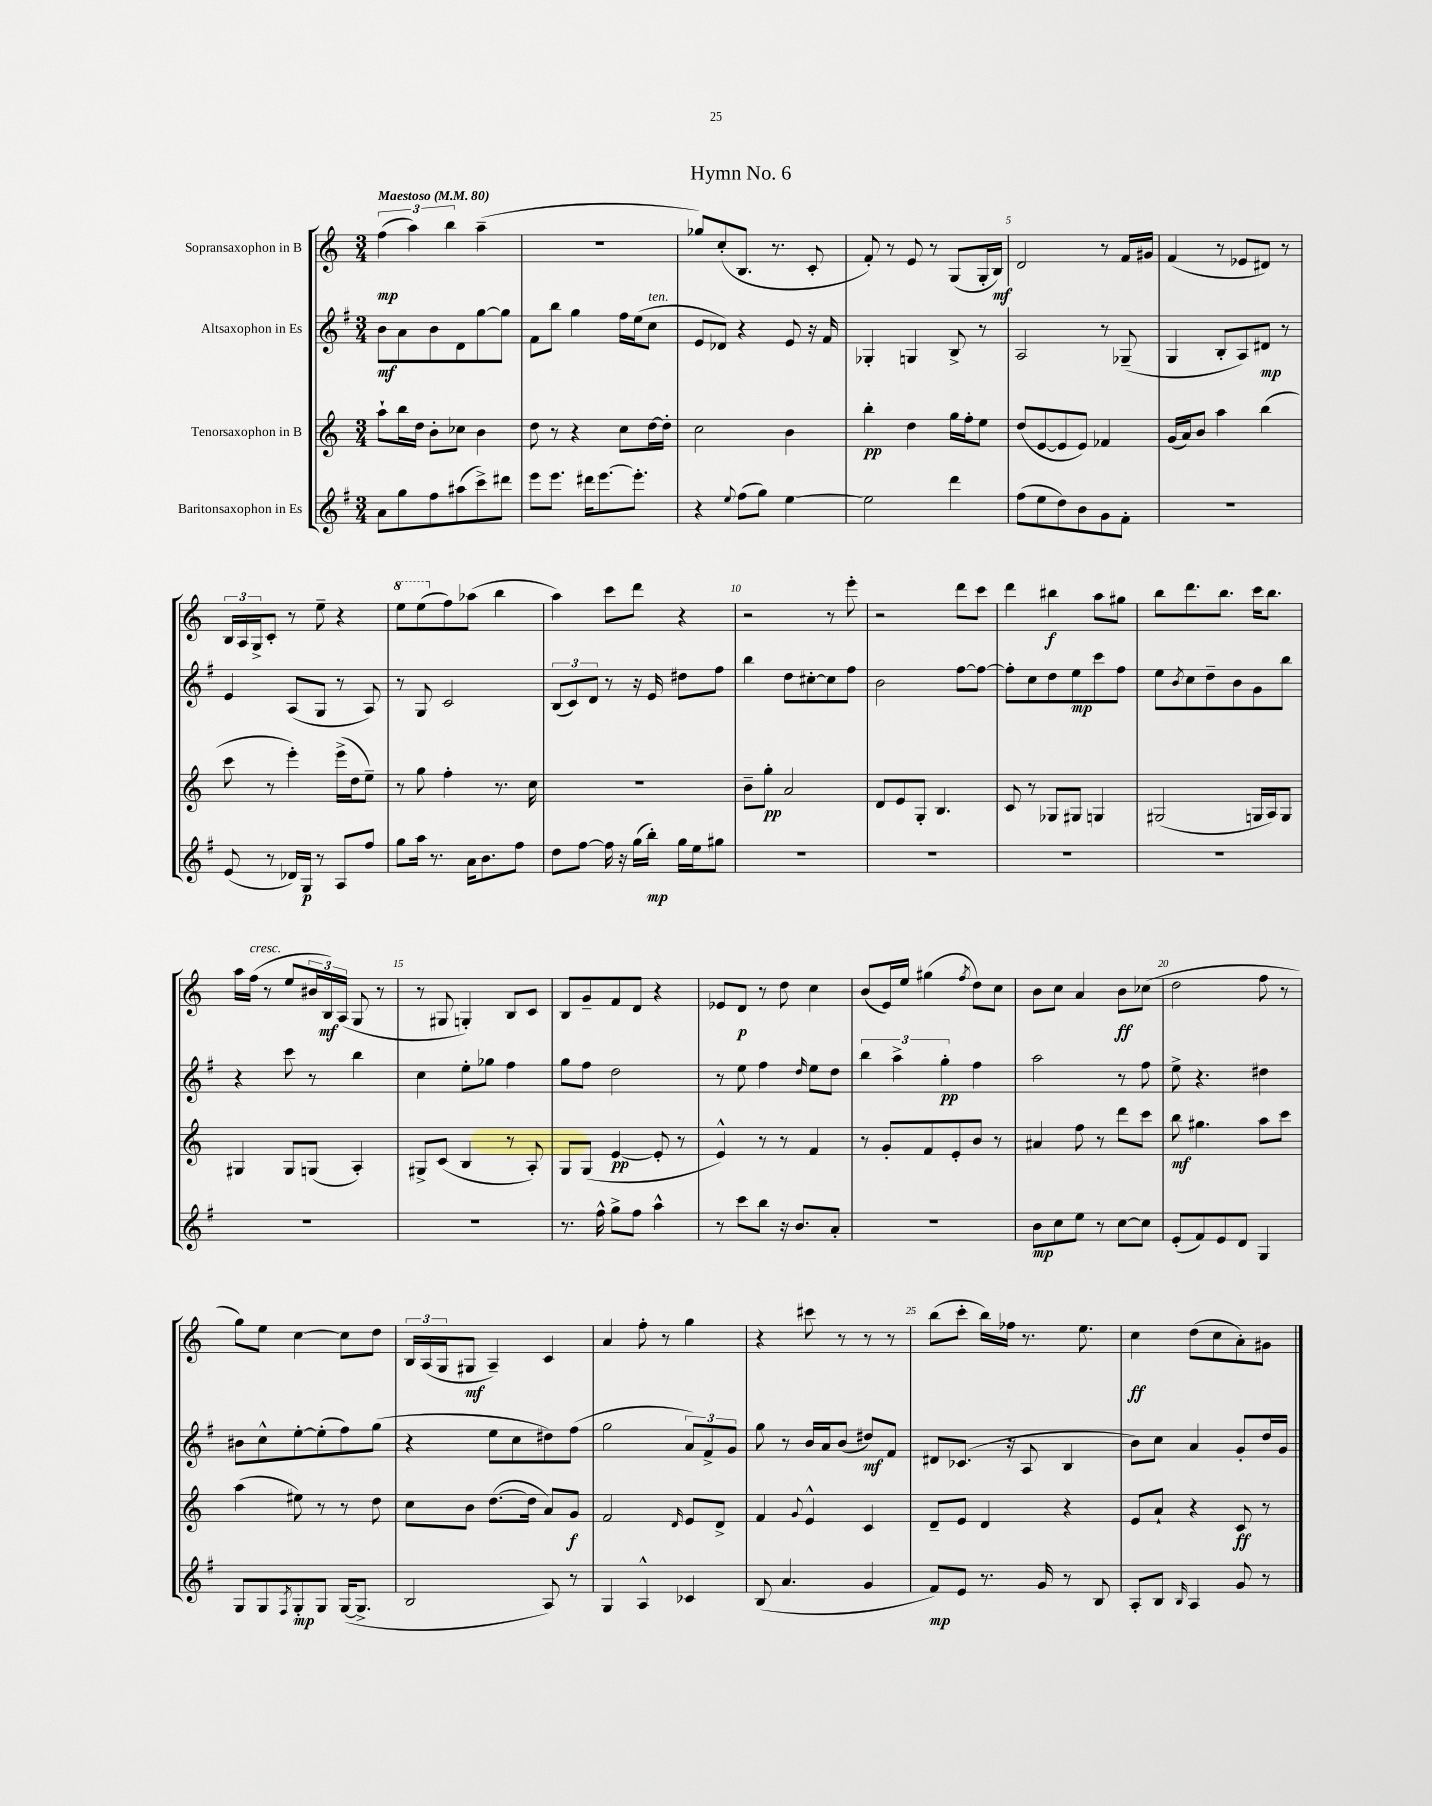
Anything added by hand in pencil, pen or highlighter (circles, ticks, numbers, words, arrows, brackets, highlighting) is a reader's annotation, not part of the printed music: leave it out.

**kern	**kern	**kern	**kern
*staff4	*staff3	*staff2	*staff1
*clefG2	*clefG2	*clefG2	*clefG2
*k[f#]	*k[]	*k[f#]	*k[]
*M3/4	*M3/4	*M3/4	*M3/4
*MM80	*MM80	*MM80	*MM80
8a\L	8aa`\L	8b\L	(6ff\
8gg\	16bb\L	8a\	.
.	.	.	6aa\)
.	16dd\JJ	.	.
8ff#\	8b'\L	8b\	.
.	.	.	6bb\
(8aa#\	8cc-\J	8d\	.
8ccc^\)	4b\	[8gg\	(4aa~\
8ddd#\J	.	8gg\]J	.
=	=	=	=
8eee\L	8dd\	8f#\L	2.r
8.eee\J	8r	8bb\J	.
.	4r	4gg\	.
16ddd#\LK	.	.	.
[8.eee\	.	.	.
.	8cc\L	16ff#\LL	.
8.eee'\]J	.	(16ee\J	.
.	[16dd\L	8cc\J	.
.	16dd'\]JJ	.	.
=	=	=	=
4r	2cc\	8e/L	8gg-/L)
.	.	8d-/J)	(8cc'/
8qqee/	.	.	.
(8ff#\L	.	4r	8.B/J
8gg\J)	.	.	.
.	.	.	8.r
[4ee\	4b\	8e/	.
.	.	16r	8c'/
.	.	16f#/	.
=	=	=	=
2ee\]	4bb'\	4G-'/	8f'/)
.	.	.	8r
.	4dd\	4G/	8e/
.	.	.	8r
4ddd\	16gg\LL	8B^/	(8G/L
.	16ff'\J	.	.
.	8ee\J	8r	16G'/L
.	.	.	16B/JJ)
=	=	=	=
(8ff#\L	(8dd/L	2A/	2d/
8ee\	[8e/	.	.
8dd\)	8e/]	.	.
8b\	8e/J)	.	.
8g\	4f-/	8r	8r
8f#'\J	.	(8G-~/	16f/LL
.	.	.	16g#/JJ
=	=	=	=
2.r	(16g/LL	4G/	(4f/
.	16a/J)	.	.
.	8b/J	.	.
.	4aa\	8B'/L	8r
.	.	8A/)	8e-/L
.	(4bb\	8d#/J	8d#/J)
.	.	8r	8r
=	=	=	=
(8e/	8ccc\	4e/	24B/LL
.	.	.	24A/
.	.	.	24G^/J
8r	8r	.	8c'/J
16d-/LL)	4eee'\)	(8A/L	8r
16G/JJ	.	.	.
8r	.	8G/J	8ee~\
8A/L	(16eee^\LL	8r	4r
.	16dd\J	.	.
8ff#/J	8ee~\J)	8A/)	.
=	=	=	=
8gg\L	8r	8r	8eee\L
16aa\Jk	8gg\	8G/	(8eee\
8.r	.	.	.
.	4ff'\	2c/	8ff\)
16a\LK	.	.	(8aa-\J
8.b\	.	.	.
.	8.r	.	4bb\
8ff#\J	.	.	.
.	16cc\	.	.
=	=	=	=
8dd\L	2.r	(12B/L	4aa\)
.	.	12c/)	.
[8ff#\J	.	.	.
.	.	12d/J	.
16ff#\]	.	8r	8ccc\L
16r	.	.	.
(16gg\LL	.	16r	8ddd\J
16bb'\JJ)	.	16e/	.
16gg\LL	.	8dd#\L	4r
16ee\J	.	.	.
8gg#\J	.	8ff#\J	.
=	=	=	=
2.r	8b~\L	4bb\	2r
.	8gg'\J	.	.
.	2a/	8dd\L	.
.	.	[8cc#'\	.
.	.	8cc#\]	8r
.	.	8ff#\J	8eee'\
=	=	=	=
2.r	8d/L	2b\	2r
.	8e/	.	.
.	8G'/J	.	.
.	4.B/	.	.
.	.	[8ff#\L	8ddd\L
.	.	8ff#\_J	8ccc\J
=	=	=	=
2.r	8c/	8ff#'\]L	4ddd\
.	8r	8cc\	.
.	8G-/L	8dd\	4bb#\
.	8G#/J	8ee\	.
.	4G/	8ccc\	8aa\L
.	.	8ff#\J	8gg#\J
=	=	=	=
2.r	(2G#/	8ee\L	8bb\L
.	.	8qb/	.
.	.	8cc\	8.ddd\
.	.	8dd~\	.
.	.	.	8.bb\J
.	.	8b\	.
.	16G/LL	8g\	16ccc\LK
.	16A/J)	.	8.bb\J
.	8G/J	8bb\J	.
=	=	=	=
2.r	4G#/	4r	16aa\LL
.	.	.	(16ff\JJ
.	.	.	8r
.	8G#/L	8ccc\	8ee/L
.	(8G/J	8r	24b#/L
.	.	.	24B/)
.	.	.	(24A/JJ
.	4A'/)	4bb\	8G/
.	.	.	8r
=	=	=	=
2.r	8G#^/L	4cc\	8r
.	(8c/J	.	8G#/
.	4B/	8ee'\L	4G'/)
.	.	8gg-\J	.
.	8r	4ff#\	8B/L
.	8A'/)	.	8c/J
=	=	=	=
8.r	8G/L	8gg\L	8B/L
.	(8G/J	8ff#\J	8g~/
16ff#^^\	.	.	.
8gg^\L	[4e/	2dd\	8f/
8ff#\J	.	.	8d/J
4aa^^\	8e'/]	.	4r
.	8r	.	.
=	=	=	=
8r	4e^^/)	8r	8e-/L
8ccc\L	.	8ee\	8d/J
8bb\J	8r	4ff#\	8r
16r	8r	.	8dd\
8.b/L	.	.	.
.	.	16qqdd/	.
.	4f/	8ee\L	4cc\
8a'/J	.	8dd\J	.
=	=	=	=
2.r	8r	6bb\	(8b/L
.	8g'/L	.	16e/L)
.	.	6aa^\	.
.	.	.	16ee/JJ
.	8f/	.	(4gg#\
.	.	6gg'\	.
.	8e'/	.	.
.	.	.	8qff/
.	8b/J	4ff#\	8dd\L)
.	8r	.	8cc\J
=	=	=	=
8b\L	4a#/	2aa\	8b\L
8cc\	.	.	8cc\J
8ee\J	8ff\	.	4a/
8r	8r	.	.
[8cc\L	8ddd\L	8r	8b\L
8cc\]J	8ccc\J	8ff#\	(8cc-\J
=	=	=	=
(8e'/L	8bb\	8ee^\	2dd\
8f#/)	4.gg#\	4.r	.
8e/	.	.	.
8d/J	.	.	.
4G/	8aa\L	4dd#\	8ff\
.	8ccc\J	.	8r
=	=	=	=
8G/L	(4aa\	8b#\L	8gg\L)
8G/	.	8cc^^\	8ee\J
8qF#/	.	.	.
8G'/	8ee#\)	[8ee'\	[4cc\
8G/J	8r	(8ee'\]	.
([16G/LK	8r	8ff#\)	8cc\]L
8.G^/]J	.	.	.
.	8dd\	(8gg\J	8dd\J
=	=	=	=
2B/	8cc\L	4r	24B/LL
.	.	.	(24A/
.	.	.	24G/J
.	8b\J	.	8G#/J
.	([8.dd\L	8ee\L	4A~/)
.	.	8cc\	.
.	16dd\]Jk	.	.
8A/)	8a/L)	8dd#\)	4c/
8r	8g/J	(8ff#\J	.
=	=	=	=
4G/	2f/	2gg\	4a/
4A^^/	.	.	8ff'\
.	.	.	8r
.	16qqd/	.	.
4c-/	8e/L	12a/L)	4gg\
.	.	12f#^/	.
.	8d^/J	.	.
.	.	12g/J	.
=	=	=	=
(8B/	4f/	8gg\	4r
4.a/	.	8r	.
.	8qqg/	.	.
.	4e^^/	16b/LL	8ccc#\
.	.	16a/J	.
.	.	(8b/J	8r
4g/	4c/	8dd#/L)	8r
.	.	8f#/J	8r
=	=	=	=
8f#/L)	8d~/L	8d#/L	(8bb\L
8e/J	8e/J	(8.c-/J	8ccc'\J
8.r	4d/	.	16bb\LL)
.	.	16r	16ff-\JJ
.	.	8A/	8.r
16g/	.	.	.
8r	4r	4B/	.
.	.	.	8.ee\
8B/	.	.	.
=	=	=	=
8A'/L	8e/L	8b\L)	4cc\
8B/J	8a`/J	8cc\J	.
16qqB/	.	.	.
4A/	4r	4a/	(8dd\L
.	.	.	8cc\
8g/	8c/	8g'/L	8a'\)
8r	8r	16dd/L	8g#\J
.	.	16g/JJ	.
==	==	==	==
*-	*-	*-	*-
